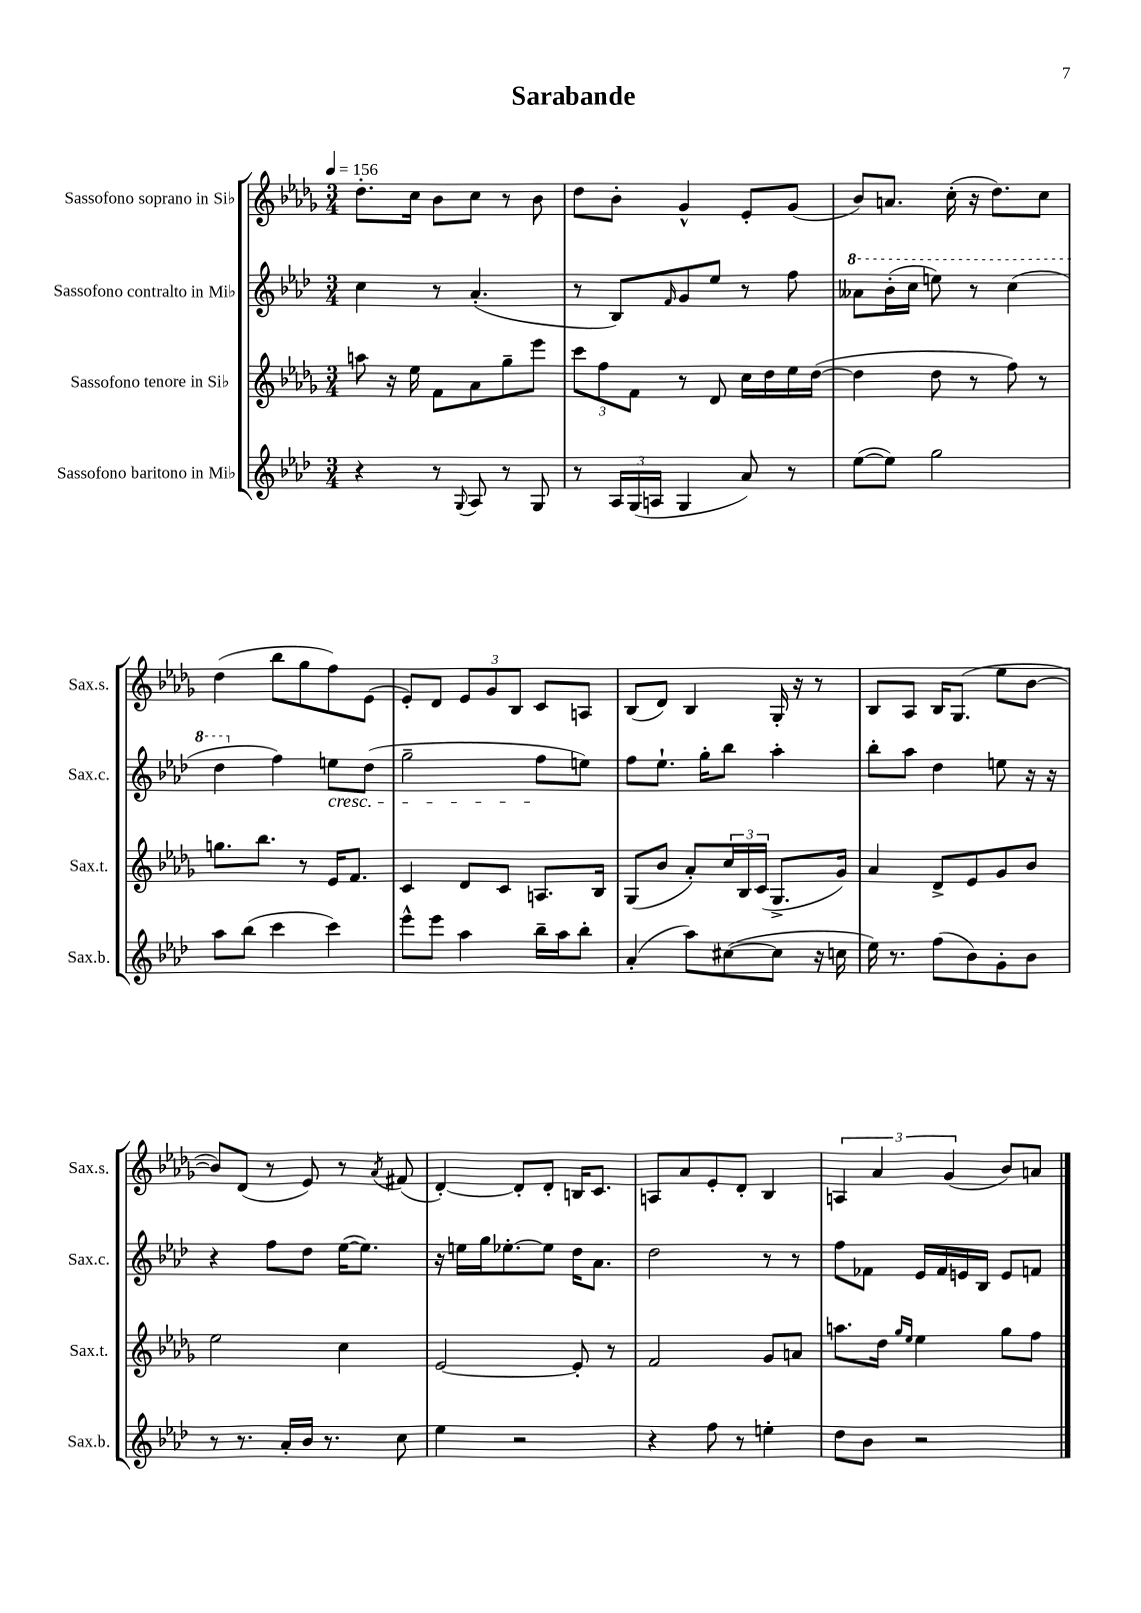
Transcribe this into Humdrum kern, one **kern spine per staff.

**kern	**kern	**kern	**kern
*part4	*part3	*part2	*part1
*staff4	*staff3	*staff2	*staff1
*I"Sassofono baritono in Mi♭	*I"Sassofono tenore in Si♭	*I"Sassofono contralto in Mi♭	*I"Sassofono soprano in Si♭
*I'Sax.b.	*I'Sax.t.	*I'Sax.c.	*I'Sax.s.
*clefG2	*clefG2	*clefG2	*clefG2
*k[b-e-a-d-]	*k[b-e-a-d-g-]	*k[b-e-a-d-]	*k[b-e-a-d-g-]
*M3/4	*M3/4	*M3/4	*M3/4
*MM156	*MM156	*MM156	*MM156
=1	=1	=1	=1
4r	8aan\	4cc\	8.dd-'\L
.	16r	.	.
.	16ee-\	.	16cc\Jk
8r	8f\L	8r	8b-\L
8qqG/	.	.	.
8A-/	8a-\	(4.a-'/	8cc\J
8r	8gg-~\	.	8r
8G/	8eee-\J	.	8b-\
=2	=2	=2	=2
8r	12ccc\L	8r	8dd-\L
.	12ff\	.	.
24A-/LL	.	8B-/L)	8b-'\J
(24G/	12f\J	.	.
24An/JJ	.	.	.
.	.	16qqf/	.
4G/	8r	8g/	4g-^^/
.	8d-/	8ee-/J	.
8a-/)	16cc\LL	8r	8e-'/L
.	16dd-\	.	.
8r	16ee-\	8ff\	(8g-/J
.	([16dd-\JJ	.	.
=3	=3	=3	=3
*	*	*8va	*
([8ee-\L	4dd-\]	8aa--X\L	8b-/L)
8ee-\J])	.	(16bb-'\L	8.an/J
.	.	16ccc\JJ	.
2gg\	8dd-\	8eeen\)	.
.	.	.	(16cc'\
.	8r	8r	16r
.	.	.	8.dd-\L)
.	8ff\)	(4ccc\	.
.	8r	.	8cc\J
!!LO:LB:g=z
=4	=4	=4	=4
8aa-\L	8.ggn\L	4ddd-\	(4dd-\
(8bb-\J	.	.	.
.	8.bb-\J	.	.
*	*	*X8va	*
4ccc\	.	4ff\)	8bb-\L
.	8r	.	8gg-\
!	!	!LO:TX:b:i:t=cresc.	!
4ccc\)	16e-/KL	8een\L	8ff\)
.	8.f/J	.	.
.	.	(8dd-\J	(8e-\J
=5	=5	=5	=5
8eee-^^\L	4c/	2gg~\	8e-'/L)
8eee-\J	.	.	8d-/J
4aa-\	8d-/L	.	12e-/L
.	.	.	12g-/
.	8c/J	.	.
.	.	.	12B-/J
16bb-~\LL	8.An/L	8ff\L	8c/L
16aa-\J	.	.	.
8bb-'\J	.	8een\J)	8An/J
.	16B-/Jk	.	.
=6	=6	=6	=6
(4a-'/	(8G-/L	8ff\L	(8B-/L
.	8b-/J	8.ee-`\J	8d-/J)
8aa-\L)	8a-'/L)	.	4B-/
.	.	16gg'\KL	.
([8cc#X\	24cc/L	8bb-\J	.
.	24B-/	.	.
.	(24c/JJ	.	.
8cc#\J]	8.G-^/L	4aa-'\	16G-'/
.	.	.	16r
16r	.	.	8r
16ccn\	16g-/Jk)	.	.
=7	=7	=7	=7
16ee-\)	4a-/	8bb-'\L	8B-/L
8.r	.	.	.
.	.	8aa-\J	8A-/J
(8ff\L	8d-^/L	4dd-\	16B-/KL
.	.	.	(8.G-/J
8b-\)	8e-/	.	.
8g'\	8g-/	8een\	8ee-\L
8b-\J	8b-/J	16r	[8b-\J
.	.	16r	.
!!LO:LB:g=z
=8	=8	=8	=8
8r	2ee-\	4r	8b-/L])
8.r	.	.	(8d-/J
.	.	8ff\L	8r
16a-'/LL	.	.	.
16b-/JJ	.	8dd-\J	8e-/)
8.r	.	.	.
.	4cc\	([16ee-\KL	8r
.	.	8.ee-\J])	.
.	.	.	8qa-/
8cc\	.	.	(8f#X/
=9	=9	=9	=9
4ee-\	[2e-/	16r	[4d-'/)
.	.	16een\LL	.
.	.	16gg\J	.
.	.	[8.ee-X'\	.
2r	.	.	8d-'/L]
.	.	8ee-\J]	8d-'/J
.	8e-'/]	16dd-\KL	16Bn/KL
.	.	8.a-\J	8.c/J
.	8r	.	.
=10	=10	=10	=10
4r	2f/	2dd-\	8An/L
.	.	.	8a-/
8ff\	.	.	8e-'/
8r	.	.	8d-'/J
4een'\	8g-/L	8r	4B-/
.	8an/J	8r	.
=11	=11	=11	=11
8dd-\L	8.aan\L	8ff\L	6An/
8b-\J	.	8f-X\J	.
.	.	.	6a-/
.	16dd-\Jk	.	.
.	16qqgg-/LL	.	.
.	16qqee-/JJ	.	.
2r	4ee-\	16e-/LL	.
.	.	16f-/	.
.	.	.	(6g-/
.	.	16en/	.
.	.	16B-/JJ	.
.	8gg-\L	8e/L	8b-/L)
.	8ff\J	8fn/J	8an/J
==	==	==	==
*-	*-	*-	*-
